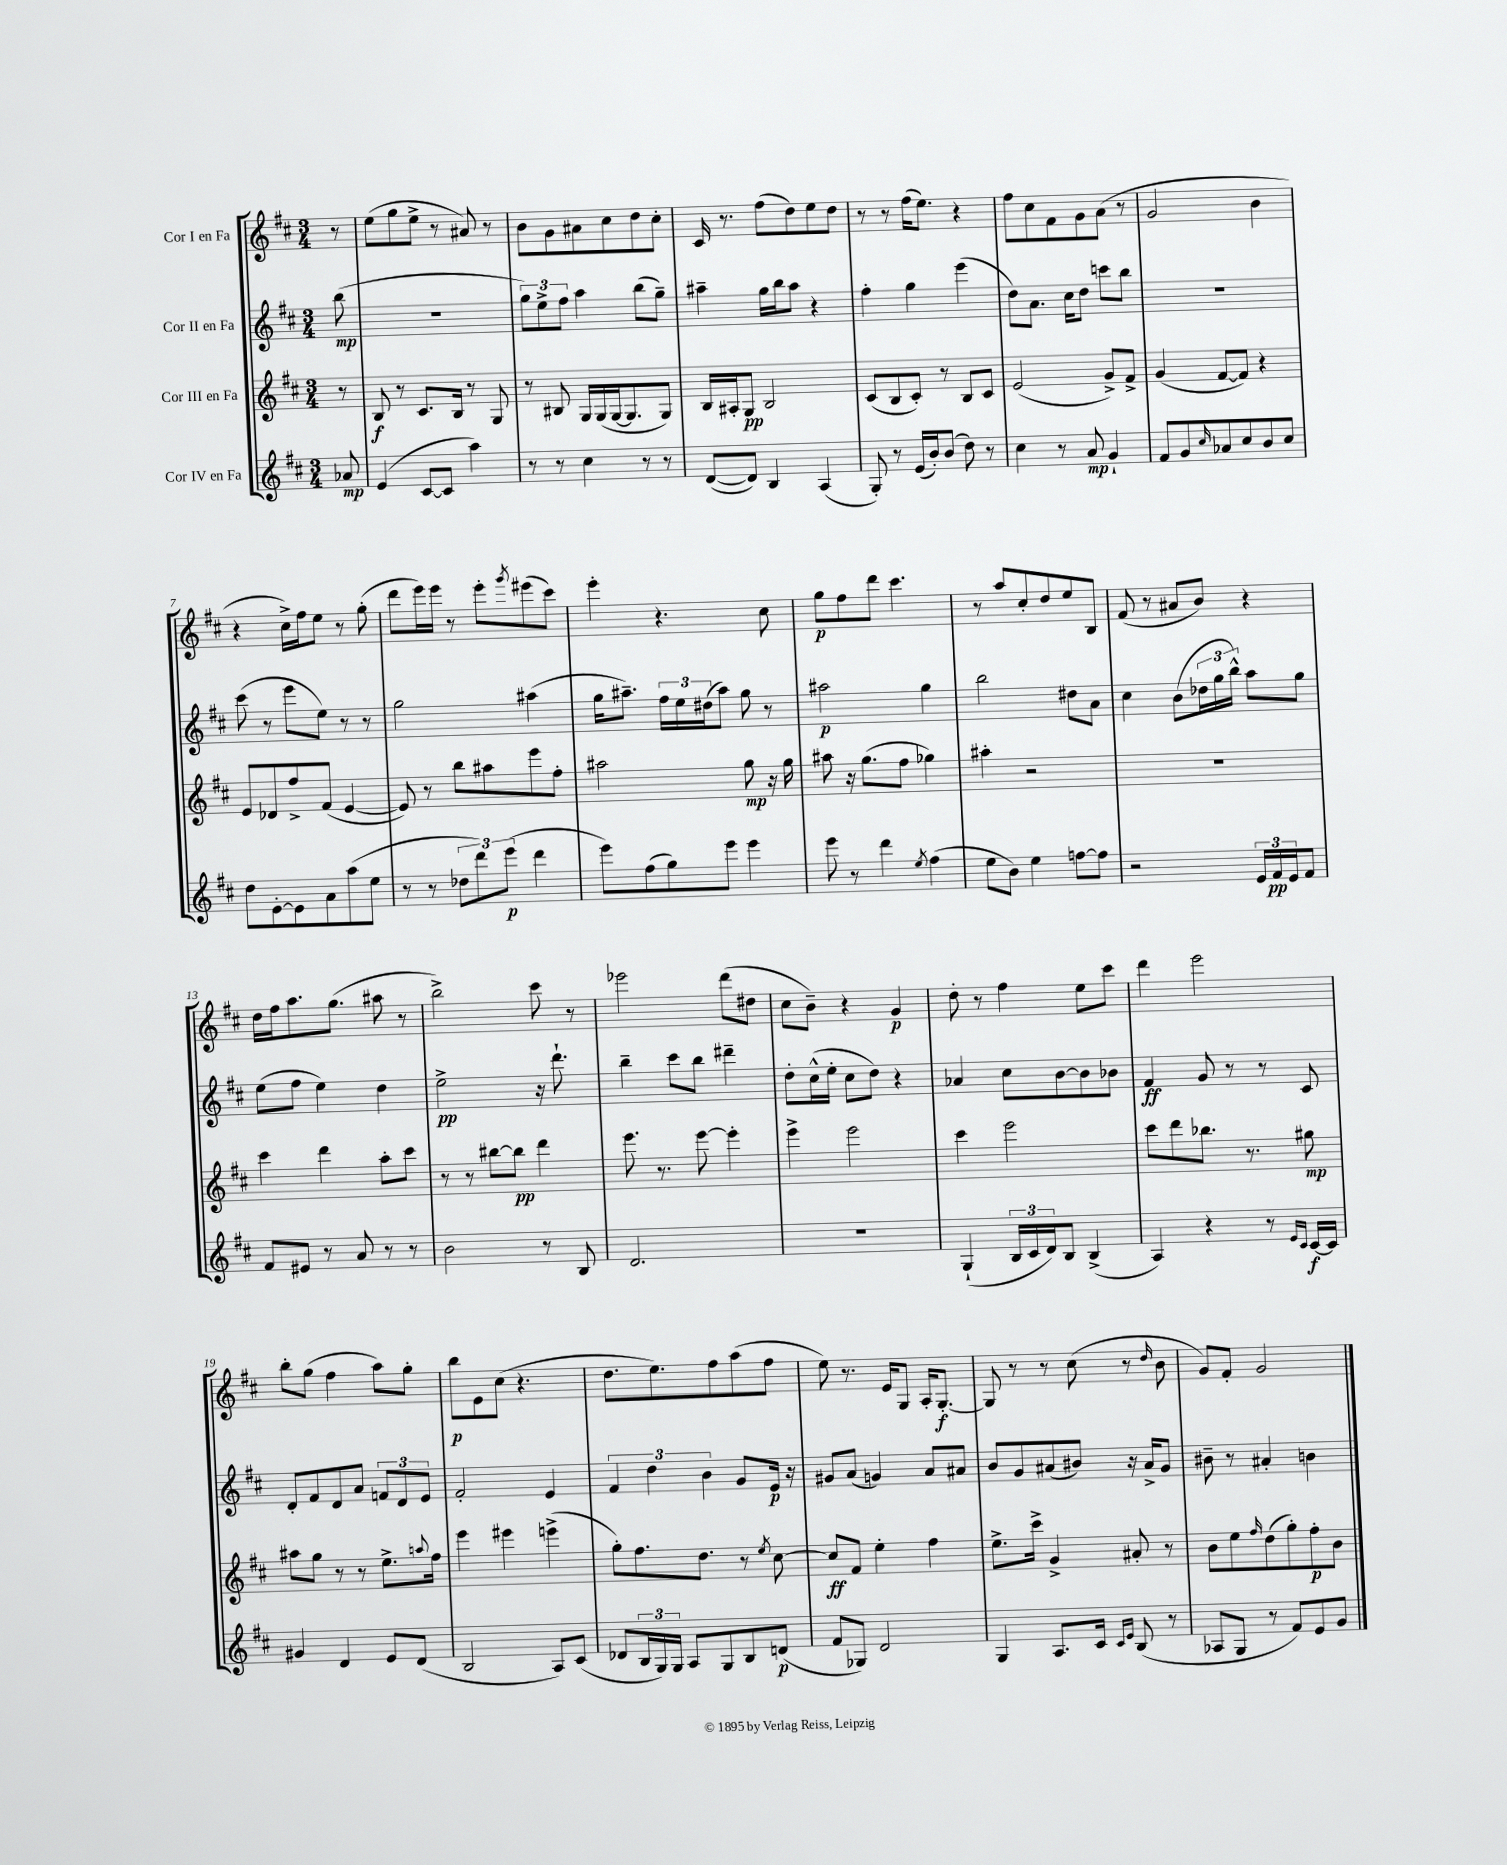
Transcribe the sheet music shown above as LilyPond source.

<<
\new StaffGroup <<
\new Staff = "s0" \with { instrumentName = "Cor I en Fa" } {
    \clef treble \key d \major \numericTimeSignature \time 3/4 \partial 8
    r8 |
    e''8( g''8 e''8-> r8 ais'8) r8 |
    b'8 g'8 ais'8 cis''8 d''8 cis''8-. |
    cis'16 r8. fis''8( d''8) e''8 d''8 |
    r8 r8 fis''16( e''8.) r4 |
    fis''8 cis''8 fis'8 g'8 a'8( r8 |
    g'2 b'4 |
    r4 cis''16->) fis''16 e''8 r8 g''8-.( |
    d'''8 e'''16) e'''16 r8 e'''8-. \acciaccatura { g'''8 } eis'''8( cis'''8) |
    e'''4-. r4. cis''8 |
    g''8\p fis''8 d'''8 cis'''4. |
    r8 a''8 cis''8-. d''8 e''8 b8 |
    fis'8( r8 ais'8 b'8) r4 |
    d''16 fis''16 a''8. g''8.( ais''8 r8 |
    b''2->) cis'''8 r8 |
    ees'''2 d'''8( dis''8 |
    cis''8 b'8--) r4 g'4\p |
    d''8-. r8 fis''4 e''8 cis'''8 |
    d'''4 e'''2 |
    b''8-. g''8( fis''4 a''8) g''8-. |
    b''8\p e'8 cis''8( r4. |
    d''8. e''8.) fis''8 a''8( fis''8 |
    e''8) r8. e'16 g8 a16-. g8.~-.\f |
    g8 r8 r8 cis''8( r8 \grace { d''16 } b'8 |
    g'8) fis'8-. g'2 \bar "|." |
}
\new Staff = "s1" \with { instrumentName = "Cor II en Fa" } {
    \clef treble \key d \major \numericTimeSignature \time 3/4 \partial 8
    b''8\mp( |
    R2. |
    \tuplet 3/2 { g''8) e''8-> fis''8 } a''4 b''8( g''8--) |
    ais''4-- g''16 b''16 ais''8 r4 |
    fis''4-. g''4 e'''4( |
    d''8) a'8. cis''16 d''8 c'''8 b''8 |
    R2. |
    cis'''8( r8 e'''8 e''8) r8 r8 |
    g''2 ais''4( |
    g''16 ais''8.--) \tuplet 3/2 { fis''16 e''16 dis''16( } ais''8) g''8 r8 |
    ais''2\p g''4 |
    b''2 dis''8 a'8 |
    cis''4 b'8( \tuplet 3/2 { des''16 g''16 b''16-^) } a''8 g''8 |
    e''8( fis''8 e''4) d''4 |
    e''2->\pp r16 d'''8.-! |
    b''4-- cis'''8 b''8 dis'''4-- |
    d''8-. cis''16-^( e''16-. cis''8 d''8) r4 |
    aes'4 cis''8 b'8~ b'8 bes'8 |
    fis'4\ff g'8 r8 r8 cis'8 |
    d'8-. fis'8 d'8 a'8 \tuplet 3/2 { f'8 d'8 e'8 } |
    fis'2-. e'4 |
    \tuplet 3/2 { fis'4 d''4 b'4 } g'8 e'16\p r16 |
    gis'8 a'8( g'4) a'8 ais'8 |
    b'8 g'8 ais'8( bis'8) r16 ais'16-> g'8 |
    bis'8-- r8 ais'4-. b'4 \bar "|." |
}
\new Staff = "s2" \with { instrumentName = "Cor III en Fa" } {
    \clef treble \key d \major \numericTimeSignature \time 3/4 \partial 8
    r8 |
    b8\f r8 cis'8. b16 r8 g8 |
    r8 bis8 g16 g16( g16~ g8. g8) |
    b16 ais16-. g8\pp b2 |
    cis'8( b8 cis'8-.) r8 b8 cis'8 |
    e'2( g'8->) fis'8-> |
    g'4( fis'8~ fis'8) r4 |
    e'8 des'8 fis''8-> fis'8( e'4~ |
    e'8) r8 b''8 ais''8 e'''8 fis''8-. |
    ais''2 g''8\mp r16 g''16 |
    ais''8 r16 g''8.( fis''8 ges''4) |
    ais''4-. r2 |
    R2. |
    cis'''4 d'''4 a''8-. cis'''8 |
    r8 r8 bis''8~ bis''8\pp d'''4 |
    e'''8. r8. e'''8~ e'''4-. |
    e'''4-> e'''2 |
    cis'''4 e'''2 |
    cis'''8 d'''8 bes''8. r8. gis''8\mp |
    ais''8 g''8 r8 r8 e''8.-> \appoggiatura { a''8 } fis''16 |
    e'''4 eis'''4 e'''4->( |
    g''8-.) fis''8. d''8. r8 \acciaccatura { e''8 } cis''8~ |
    cis''8\ff fis'8 e''4-. fis''4 |
    e''8.-> cis'''16-> g'4-> ais'8-. r8 |
    b'8 e''8 \grace { fis''16 } d''8( g''8-.) fis''8-.\p b'8 \bar "|." |
}
\new Staff = "s3" \with { instrumentName = "Cor IV en Fa" } {
    \clef treble \key d \major \numericTimeSignature \time 3/4 \partial 8
    aes'8\mp |
    e'4( cis'8~ cis'8 a''4) |
    r8 r8 cis''4 r8 r8 |
    d'8~( d'8) b4 a4( |
    g8-.) r8 e'16( b'16-.) b'8( d''8) r8 |
    cis''4 r8 a'8\mp g'4-! |
    fis'8 g'8 \grace { cis''16 } aes'8 cis''8 b'8 cis''8 |
    d''8 e'8~-. e'8 a'8 a''8( e''8 |
    r8 r8 \tuplet 3/2 { des''8 d'''8) e'''8\p( } d'''4 |
    e'''8) fis''8( g''8) e'''8 e'''4 |
    e'''8 r8 d'''4 \acciaccatura { e''8 } fis''4( |
    e''8 b'8) e''4 f''8~ f''8 |
    r2 \tuplet 3/2 { e'16 fis'16\pp e'16 } fis'8 |
    fis'8 eis'8 r8 a'8 r8 r8 |
    b'2 r8 b8 |
    d'2. |
    R2. |
    g4-!( \tuplet 3/2 { b16 cis'16 d'16) } b8 b4->( |
    a4) r4 r8 \grace { e'16 cis'16 } cis'16~\f cis'16 |
    gis'4 d'4 e'8 d'8( |
    b2 a8) cis'8( |
    des'8 \tuplet 3/2 { b16 g16) g16 } a8 g8 b8 d'8\p( |
    fis'8 ges8) d'2 |
    g4 a8. cis'16 \grace { cis'16 e'16 } b8( r8 |
    aes8 g8 r8 fis'8) e'8 g'8 \bar "|." |
}
>>
>>
